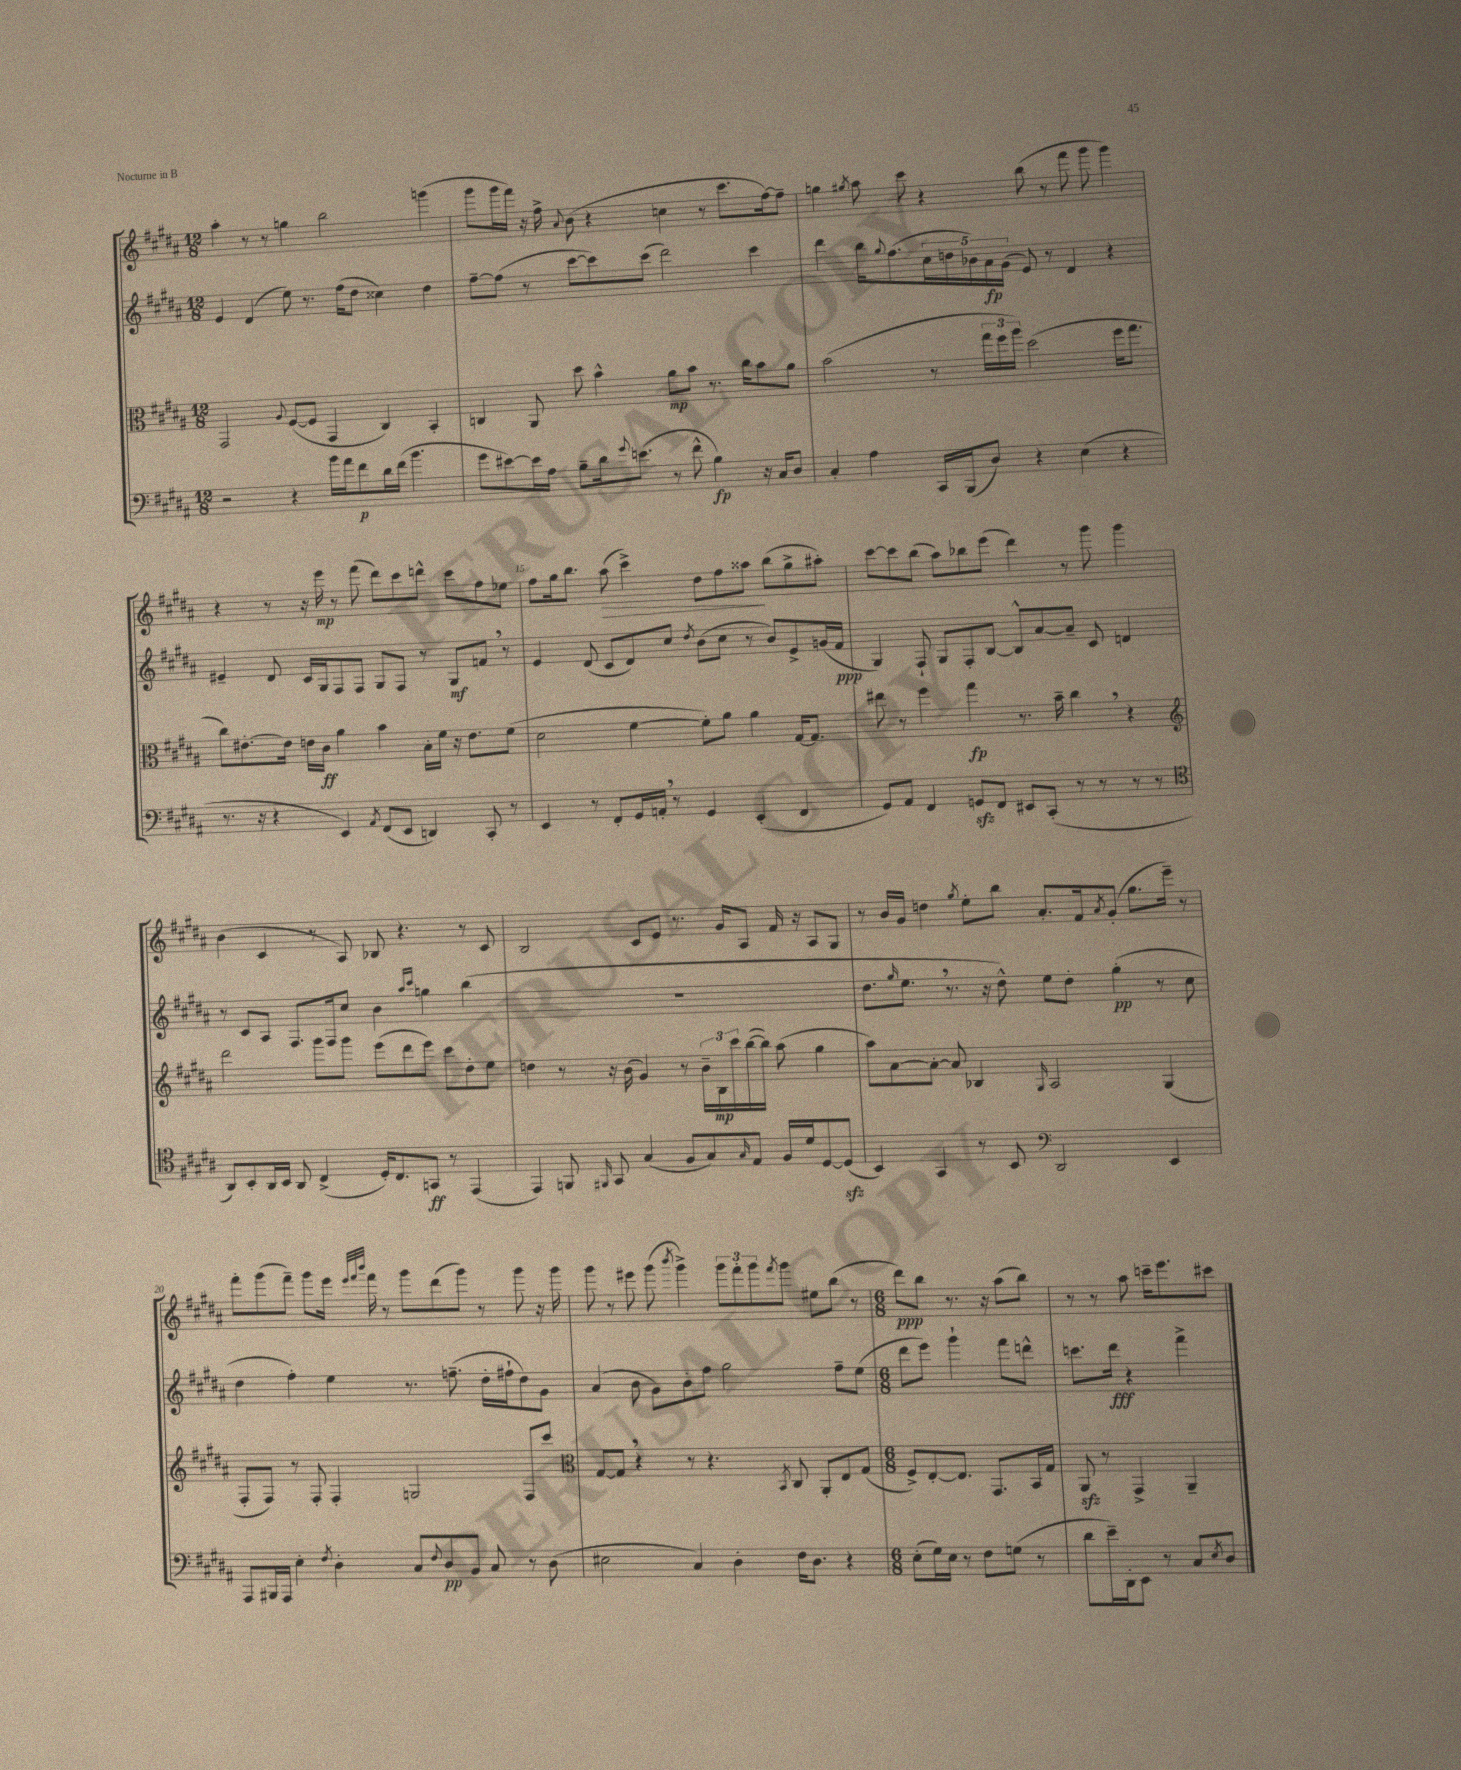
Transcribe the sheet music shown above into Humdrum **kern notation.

**kern	**dynam	**kern	**dynam	**kern	**dynam	**kern	**dynam
*part4	*part4	*part3	*part3	*part2	*part2	*part1	*part1
*staff4	*staff4	*staff3	*staff3	*staff2	*staff2	*staff1	*staff1
*clefF4	*	*clefC3	*	*clefG2	*	*clefG2	*
*k[f#c#g#d#a#]	*	*k[f#c#g#d#a#]	*	*k[f#c#g#d#a#]	*	*k[f#c#g#d#a#]	*
*M12/8	*	*M12/8	*	*M12/8	*	*M12/8	*
=11	=11	=11	=11	=11	=11	=11	=11
2r	.	2GG#/	.	4e/	.	4aa#'\	.
.	.	.	.	(4d#/	.	8r	.
.	.	.	.	.	.	8r	.
.	.	8qqA#/	.	.	.	.	.
4r	.	([8F#/L	.	8ee\)	.	4ggn\	.
.	.	8F#/J]	.	8.r	.	.	.
16b\LL	.	4GG#/	.	.	.	2bb\	.
16a#\J	.	.	.	(16ff#\KL	.	.	.
8f#\	p	.	.	8dd#\J	.	.	.
16d#\L	.	4C#/)	.	4cc##X\)	.	.	.
(16f#\JJ	.	.	.	.	.	.	.
4.b\	.	.	.	.	.	.	.
.	.	4BB'/	.	4dd#\	.	(4gggn\	.
=12	=12	=12	=12	=12	=12	=12	=12
8g#\L	.	4Cn/	.	[8ff#~\L	.	8ggg#\L	.
[8e#X\)	.	.	.	(8ff#\J]	.	16ggg#\L	.
.	.	.	.	.	.	16fff#\JJ)	.
16e#\L]	.	8AA#/	.	8r	.	16r	.
16A#\JJ	.	.	.	.	.	16ff#^\	.
.	.	.	.	.	.	8qqa#/	.
8B~\L	.	8dd#\	.	[8ccc#\L	.	(8b\	.
16d#\k	.	4b^^\	.	8ccc#\])	.	4r	.
8qqg#/	.	.	.	.	.	.	.
(8.en\J	.	.	.	.	.	.	.
.	.	.	.	(8ccc#\J	.	.	.
8r	.	8a#\L	mp	2ddd#\)	.	4ccn\	.
8f#^^\	.	8b\J	.	.	.	.	.
4B\)	fp	8.r	.	.	.	8r	.
.	.	.	.	.	.	8.ccc#\L	.
.	.	16cc#\KL	.	.	.	.	.
16r	.	8b\	.	4ccc#\	.	.	.
16C#/KL	.	.	.	.	.	[16ff#\k)	.
8D#/J	.	8a#\J	.	.	.	8ff#~\J]	.
=13	=13	=13	=13	=13	=13	=13	=13
4C#'/	.	(2b\	.	4ddd#\	.	4ggn\	.
.	.	.	.	.	.	8qgg#X/	.
4A#\	.	.	.	16bb\KL	.	8aa#\	.
.	.	.	.	8qqgg#/	.	.	.
.	.	.	.	(8.ff#\	.	.	.
.	.	.	.	.	.	8ccc#\	.
16CC#/LL	.	8r	.	20cc#\L	.	4r	.
.	.	.	.	20ddn\	.	.	.
(16BBB/J	.	.	.	.	.	.	.
.	.	.	.	20b-X\)	.	.	.
8D#/J)	.	24gg#\LL	.	.	.	.	.
.	.	.	.	20a#\	fp	.	.
.	.	24ff#\	.	.	.	.	.
.	.	.	.	(20g#\JJ	.	.	.
.	.	24aa#\JJ)	.	.	.	.	.
4r	.	(2dd#\	.	8e/)	.	(8bb\	.
.	.	.	.	8r	.	8r	.
(4E\	.	.	.	4d#/	.	8fff#\	.
.	.	.	.	.	.	8ggg#\	.
4r	.	16ff#\KL	.	4r	.	4ggg#\)	.
.	.	8.gg#\J	.	.	.	.	.
!!LO:LB:g=z
=14	=14	=14	=14	=14	=14	=14	=14
8.r	.	8cc#\L)	.	4e#X~/	.	4r	.
.	.	[8.e#X'\	.	.	.	.	.
16r	.	.	.	.	.	.	.
4r	.	.	.	8d#/	.	8r	.
.	.	16e#\Jk]	.	.	.	.	.
.	.	16en\LL	.	16c#/LL	.	16r	.
.	.	16c#\JJ	ff	16G#/J	.	16eee\	mp
4EE/)	.	4a#\	.	8F#/	.	8r	.
.	.	.	.	8F#/J	.	(8fff#\	.
8qAA#/	.	.	.	.	.	.	.
(8FF#/L	.	4b\	.	8G#/L	.	8ddd#\L)	.
8EE/J	.	.	.	8F#/J	.	8ccc#\	.
4DDn/)	.	16B'\LL	.	8r	.	8dddn^^\J	.
.	.	16f#\JJ	.	.	.	.	.
.	.	16r	.	8G#/L	mf	8ccc#\L	.
.	.	8.e\L	.	.	.	.	.
8CC#'/	.	.	.	8fn,/J	.	8ff#\	.
8r	.	(8f#\J	.	8r	.	8ee-X\J	.
=15	=15	=15	=15	=15	=15	=15	=15
4EE/	.	2d#\	.	4e/	.	8ff#\L	.
.	.	.	.	.	.	16gg#\k	.
.	.	.	.	.	.	8.bb\J	.
8r	.	.	.	(8d#/	.	.	.
!	!	!	!	!	!	!	!LO:HP:b
8FF#'/L	.	.	.	8c#/L	.	(8aa#\	>
16GG#/L	.	[4f#\	.	8d#/)	.	4ccc#^\)	.
16AAn',/JJ	.	.	.	.	.	.	.
8r	.	.	.	8cc#/J	.	.	.
.	.	.	.	8qdd#/	.	.	.
4GG#/	.	8f#'\L])	.	(8b\L	.	8dd#\L	.
.	.	8a#\J	.	8cc#\J	.	8ff#\	.
(4EE'/	.	4a#\	.	8r	.	8aa##X\J	.
.	.	.	.	8b/L)	.	(8bb\L	]
4FF#/	.	[16G#/KL	.	8e^/	.	8gg#^\	.
.	.	8.G#/J]	.	.	.	.	.
.	.	.	.	(16gn/L	.	8aa#X'\J)	.
.	.	.	.	16f#/JJ	ppp	.	.
=16	=16	=16	=16	=16	=16	=16	=16
8GG#/L)	.	8ee#X\	.	4G#/)	.	[8ccc#\L	.
8AA#/J	.	8r	.	.	.	8ccc#\]	.
4FF#/	.	4ff#\	.	8F#`/	.	(8bb\J	.
.	.	.	.	8G#/L	.	8aa#\L)	.
8GGnzz/L	.	4gg#\	fp	8F#'/	.	8bb-X\	.
8FF#/J	.	.	.	[8B/J	.	(8eee\J	.
8EE#X/L	.	8.r	.	8B^^/L]	.	4ddd#\)	.
(8CC#'/J	.	.	.	[8a#/	.	.	.
.	.	16b~\	.	.	.	.	.
8r	.	4cc#,\	.	8a#~/J]	.	8r	.
8r	.	.	.	8c#/	.	8ggg#\	.
8r	.	4r	.	4dn/	.	4ggg#\	.
8r	.	.	.	.	.	.	.
!!LO:LB:g=z
=17	=17	=17	=17	=17	=17	=17	=17
*clefC4	*	*clefG2	*	*	*	*	*
8AA#/L)	.	2ddd#\	.	8r	.	(4b\	.
8BB'/	.	.	.	8c#/L	.	.	.
16AA#/L	.	.	.	8A#/J	.	4c#/	.
16BB/JJ	.	.	.	.	.	.	.
8AA#/	.	.	.	8.F#/L	.	.	.
(4C#^/	.	8ggg#\L	.	.	.	8r	.
.	.	.	.	16F#/k	.	.	.
.	.	8ggg#\J	.	8cc#/J	.	8A#/)	.
16D#'/KL)	.	(8eee\L	.	4b\	.	8B-X/	.
8.C#/	.	.	.	.	.	.	.
.	.	8ddd#\	.	.	.	4.r	.
.	.	.	.	16qqaa#/LL	.	.	.
.	.	.	.	16qqccc#/JJ	.	.	.
8GGn/J	ff	8eee\J)	.	4ggn\	.	.	.
8r	.	8ccc#\L	.	.	.	.	.
(4EE/	.	8dd#'\	.	(4bb\	.	8r	.
.	.	8ee\J	.	.	.	8c#/	.
=18	=18	=18	=18	=18	=18	=18	=18
4EE/)	.	4ddn\	.	1.r	.	2B/	.
8FFn/	.	8r	.	.	.	.	.
16qqFF#X/	.	.	.	.	.	.	.
8GG#/	.	16r	.	.	.	.	.
.	.	(16b\	.	.	.	.	.
(4G#/	.	4g#/)	.	.	.	8c#/L	.
.	.	.	.	.	.	8e/J	.
8F#/L	.	8r	.	.	.	8.r	.
8G#/)	.	24b~\LL	.	.	.	.	.
.	.	24B\	mp	.	.	.	.
.	.	.	.	.	.	16g#/KL	.
.	.	24ccc#\	.	.	.	.	.
16qqG#/	.	.	.	.	.	.	.
8E/J	.	([16bb\	.	.	.	8A#/J	.
.	.	16bb\JJ])	.	.	.	.	.
16F#/LL	.	(8aa#\	.	.	.	16f#/	.
16d#/J	.	.	.	.	.	16r	.
[8D#/	.	4gg#\	.	.	.	8A#/L	.
(8D#zz/J]	.	.	.	.	.	8G#/J	.
=19	=19	=19	=19	=19	=19	=19	=19
4BB/)	.	8aa#\L)	.	8.dd#\L	.	8r	.
.	.	[8a#\	.	.	.	16b/LL	.
.	.	.	.	16qqgg#/	.	.	.
.	.	.	.	8.ee,\J	.	16g#/JJ	.
4GG#/	.	8a#'\J_	.	.	.	4ddn\	.
.	.	8a#/]	.	8.r	.	.	.
.	.	.	.	.	.	8qgg#/	.
8r	.	4B-X/	.	.	.	8ee'\L	.
.	.	.	.	16r	.	.	.
8BB/	.	.	.	8dd#^^\)	.	8bb\J	.
*clefF4	*	*	*	*	*	*	*
.	.	16qqG#/	.	.	.	.	.
2DD#/	.	2A#/	.	8ee\L	.	8.a#'/L	.
.	.	.	.	8dd#'\J	.	.	.
.	.	.	.	.	.	16f#/k	.
.	.	.	.	.	.	8qa#/	.
.	.	.	.	(4gg#'\	pp	(8g#'/J	.
.	.	.	.	.	.	8.gg#\L	.
4EE/	.	(4G#/	.	8r	.	.	.
.	.	.	.	.	.	16eee~\Jk)	.
.	.	.	.	8cc#\	.	8r	.
!!LO:LB:g=z
=20	=20	=20	=20	=20	=20	=20	=20
8AAA#/L	.	8F#'/L	.	4dd#\	.	8fff#'\L	.
16BBB#X/L	.	8F#/J)	.	.	.	(8ggg#\	.
16AAA#/JJ	.	.	.	.	.	.	.
4E'\	.	8r	.	4ff#'\)	.	8fff#~\J)	.
.	.	8F#'/	.	.	.	8ggg#\L	.
8qF#/	.	.	.	.	.	.	.
4D#'\	.	4F#'/	.	4ee\	.	16eee\Jk	.
.	.	.	.	.	.	32qqeee/LLL	.
.	.	.	.	.	.	32qqfff#/	.
.	.	.	.	.	.	32qqbbb/JJJ	.
.	.	.	.	.	.	16fff#\	.
.	.	.	.	.	.	8r	.
8C#/L	.	2Gn/	.	8.r	.	8ggg#\L	.
8qqF#/	.	.	.	.	.	.	.
8D#/	pp	.	.	.	.	(8ddd#\	.
.	.	.	.	(8.ffn~\	.	.	.
8BB/J	.	.	.	.	.	8ggg#\J)	.
8C#/	.	.	.	16dd#'\LL	.	8r	.
.	.	.	.	16ff#X`\J	.	.	.
8r	.	8F#/L	.	8dd#\)	.	8ggg#\	.
(8D#\	.	8ccc#/J	.	8g#\J	.	16r	.
.	.	.	.	.	.	16ggg#\	.
=21	=21	=21	=21	=21	=21	=21	=21
*	*	*clefC3	*	*	*	*	*
2E#X\	.	[8G#/L	.	(4a#/	.	8ggg#\	.
.	.	8G#,/J]	.	.	.	8r	.
.	.	4r	.	8b\	.	8eee#X\	.
.	.	.	.	8g#\L)	.	(8ggg#\	.
.	.	.	.	.	.	8qbbb/	.
4C#/)	.	8r	.	8b'\	.	4ggg#^\)	.
.	.	4.r	.	8ff#\J	.	.	.
4D#'\	.	.	.	2gg#\	.	12ggg#\L	.
.	.	.	.	.	.	12fff#'\	.
.	.	.	.	.	.	12ggg#\	.
.	.	8qBB/	.	.	.	8qfff#/	.
16F#\KL	.	8C#/	.	.	.	8ggg#\J	.
8.D#\J	.	.	.	.	.	.	.
.	.	8AA#'/L	.	.	.	8ee#X\L	.
4r	.	8E/	.	8ff#~\L	.	(8bb\J	.
.	.	(8G#/J	.	(8ee\J	.	8r	.
=22	=22	=22	=22	=22	=22	=22	=22
*M6/8	*	*M6/8	*	*M6/8	*	*M6/8	*
(8E'\L	.	8F#^/L)	.	8ddd#\L	.	8ddd#\L)	ppp
16G#\L)	.	[8E'/	.	8eee\J)	.	8bb\J	.
16E\JJ	.	.	.	.	.	.	.
8r	.	8.E/J]	.	4ggg#`\	.	8.r	.
8F#\L	.	.	.	.	.	.	.
.	.	8.GG#/L	.	.	.	16r	.
(8Gn\J	.	.	.	8fff#\L	.	(8aa#\L	.
8r	.	16BB/L	.	8dddn^^\J	.	8bb\J)	.
.	.	16G#/JJ	.	.	.	.	.
=23	=23	=23	=23	=23	=23	=23	=23
8d#\L	.	8AA#zz/	.	8.cccn\L	.	8r	.
16e~\L)	.	8r	.	.	.	8r	.
16DD#'\J	.	.	.	16ddd#\Jk	fff	.	.
8EE\J	.	4GG#^/	.	4r	.	8aa#\	.
8r	.	.	.	.	.	16cccn~\KL	.
.	.	.	.	.	.	8.eee\	.
8C#/L	.	4AA#~/	.	4fff#^\	.	.	.
8qE/	.	.	.	.	.	.	.
8D#/J	.	.	.	.	.	8ccc#X\J	.
==	==	==	==	==	==	==	==
*-	*-	*-	*-	*-	*-	*-	*-
